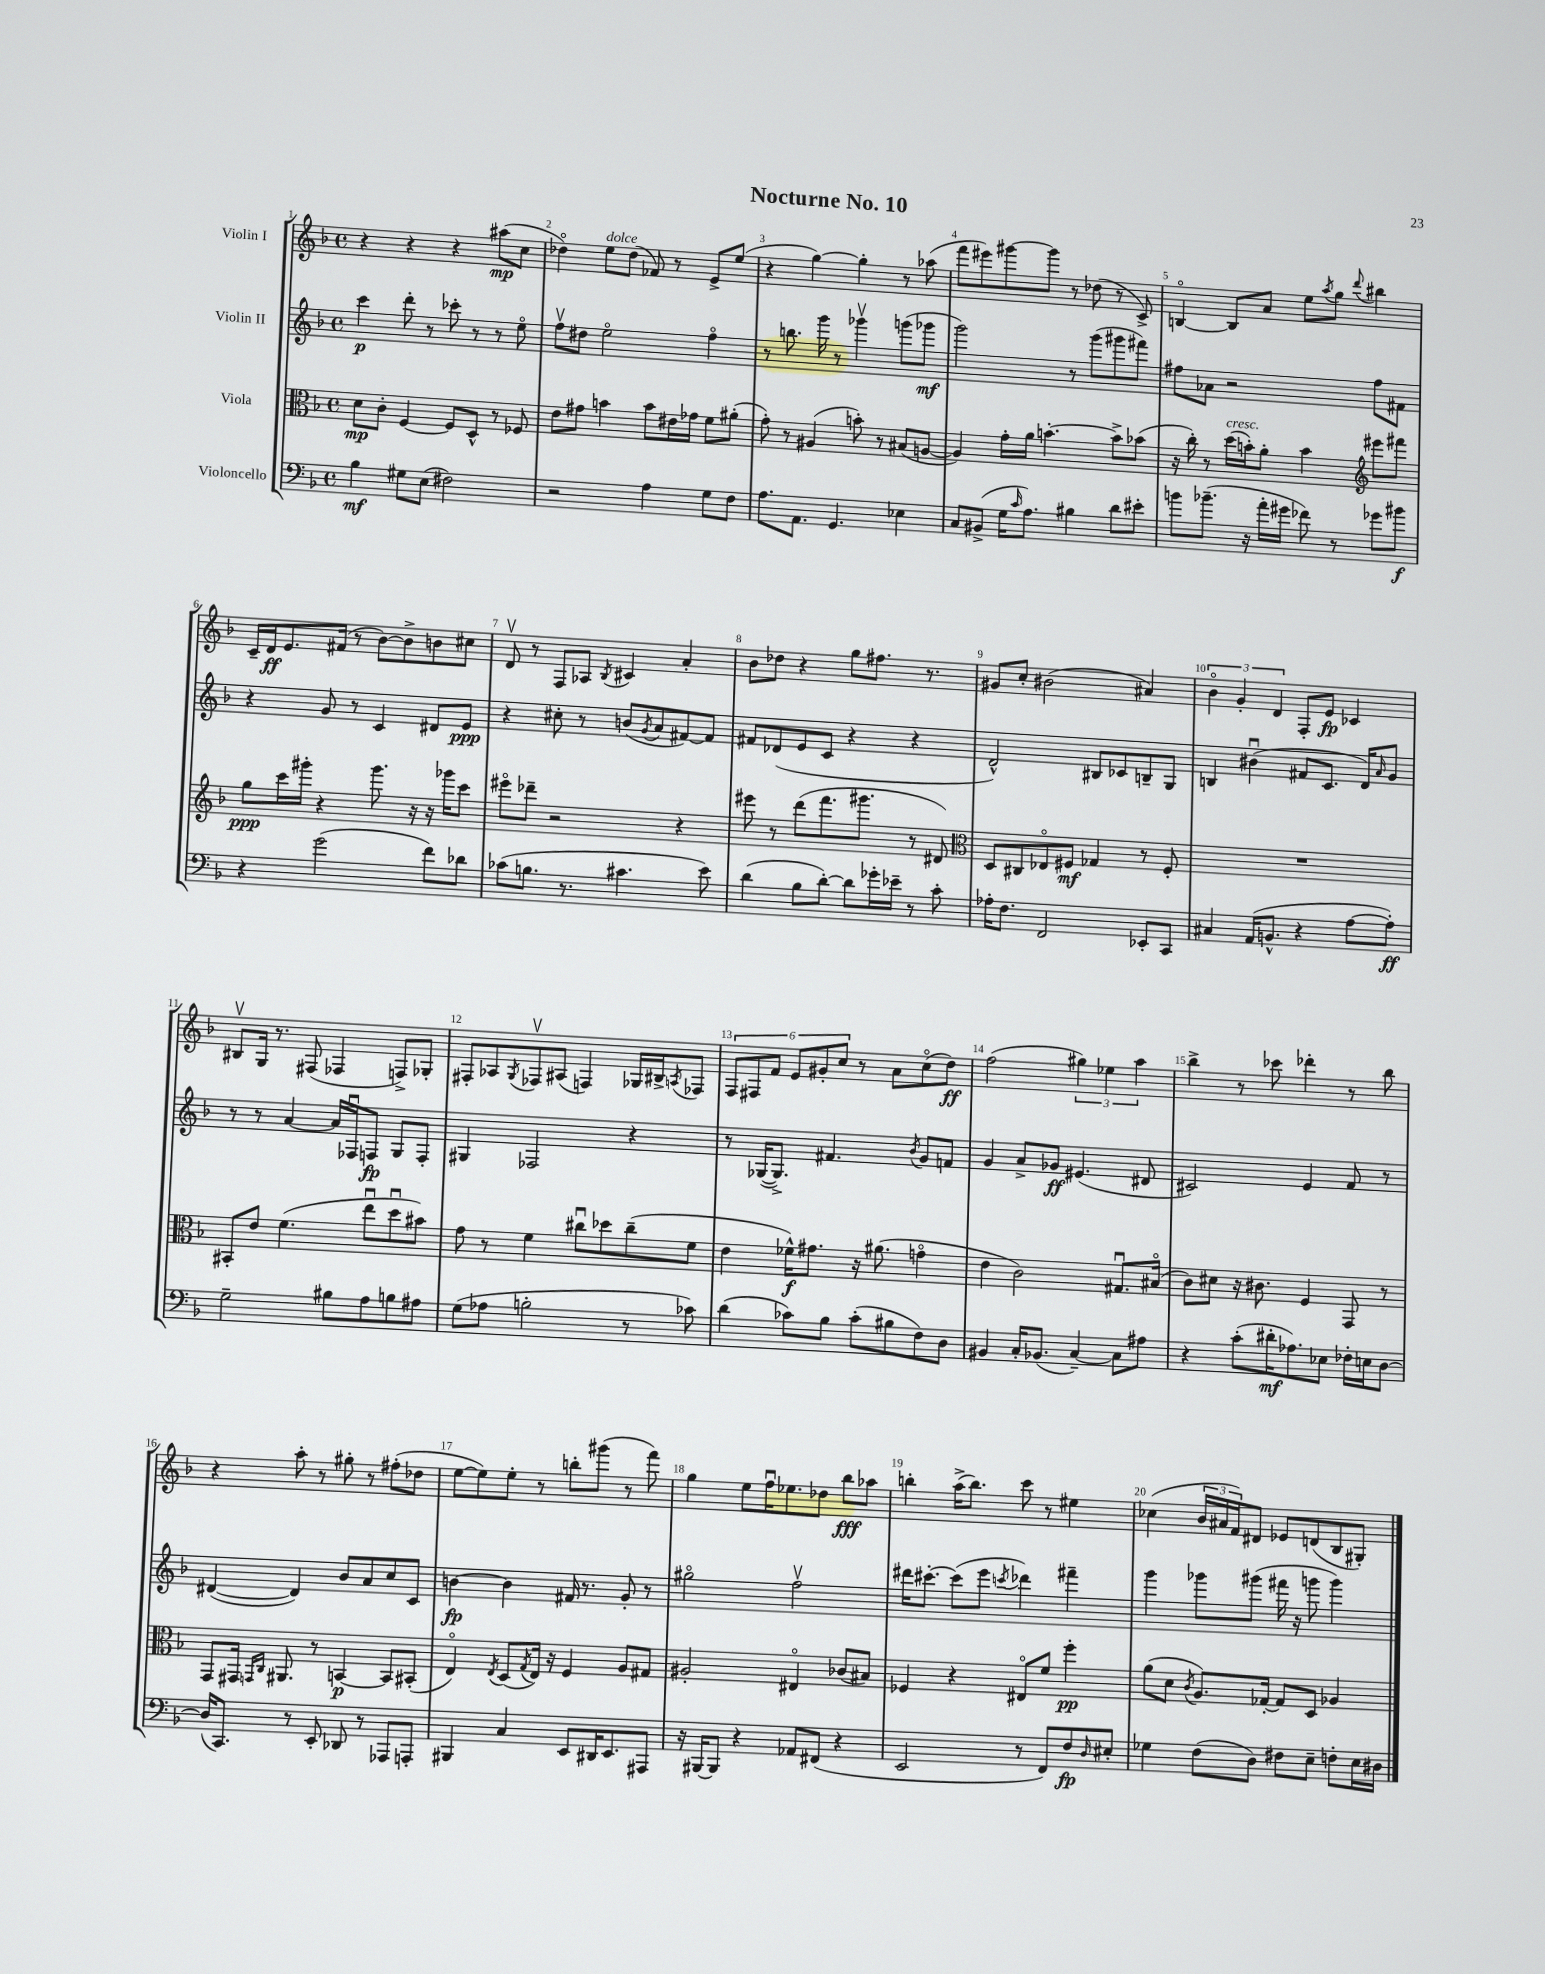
\header { title = "Nocturne No. 10" }
<<
\new StaffGroup <<
\new Staff = "s0" \with { instrumentName = "Violin I" } {
    \clef treble \key f \major \defaultTimeSignature \time 4/4
    r4 r4 r4 ais''8\mp( c''8 |
    des''4\flageolet) e''8^\markup { \italic "dolce" } des''8( fes'8) r8 e'8-> e''8( |
    r4 g''4~) g''4-. r8 aes''8( |
    f'''8 eis'''8) gis'''8~ gis'''8 r8 des''8( r8 c'8->) |
    b4~\flageolet b8 a'8 e''8 \acciaccatura { a''8 } g''8 \appoggiatura { d'''8 } bis''4 |
    c'16-- d'16\ff e'8. fis'16( r8 bes'8~) bes'8-> b'8 cis''8 |
    d'8\upbow r8 f8 aes8 \acciaccatura { bes8 } cis'4 a'4-. |
    bes'8 des''8 r4 g''8 fis''8. r8. |
    gis'8 c''8-. bis'2( ais'4) |
    \tuplet 3/2 { bes'4\flageolet g'4-. d'4 } f8-. e'8\fp ces'4 |
    bis8\upbow g16 r8. fis8( fes4 f8->) ges8-. |
    fis8-. aes8 \acciaccatura { g8 } fes8\upbow ais8( f4) ges16 bis16-> \acciaccatura { a8 } fes8 |
    \tuplet 6/4 { f8 fis8 f'8 e'8 gis'8-. c''8 } r8 a'8 c''8\flageolet( d''8\ff) |
    f''2( \tuplet 3/2 { gis''4) ees''4 a''4 } |
    bes''4-> r8 ces'''8 des'''4-. r8 bes''8 |
    r4 a''8-. r8 gis''8-. r8 fis''8-.( des''8 |
    e''8~ e''8) e''8-. r8 b''8-. gis'''8( r8 f'''8) |
    g''4 e''8 f''16\downbow ees''8. des''8 bes''8\fff aes''8 |
    b''4-. a''16->( b''8.) c'''8 r8 eis''4 |
    ces''4( \tuplet 3/2 { bes'16 ais'16 f'16) } dis'8 ees'8 d'8( bes8 gis8-.) \bar "|." |
}
\new Staff = "s1" \with { instrumentName = "Violin II" } {
    \clef treble \key f \major \defaultTimeSignature \time 4/4
    c'''4\p d'''8-. r8 ces'''8-. r8 r8 e''8\flageolet |
    f''8\upbow dis''8 e''2\flageolet f''4\flageolet |
    r8 b''8. g'''16 r8 ges'''4\upbow g'''8( ges'''8\mf |
    g'''2) r8 g'''8( gis'''8 fis'''8) |
    fis''8 aes'8 r2 fis''8 fis'8 |
    r4 g'8 r8 c'4 dis'8 e'8\ppp |
    r4 cis''8-. r8 b'8( \acciaccatura { g'8 } a'8 fis'8~) fis'8 |
    fis'8 des'8( e'8 c'8 r4 r4 |
    d'2-^) bis8 ces'8 b8-- g8 |
    b4 bis'4\downbow( fis'8 c'8. d'16) \grace { a'16 } g'8 |
    r8 r8 a'4~ a'16 fes16\downbow f8\fp g8 f8-. |
    gis4 fes2 r4 |
    r8 ges16~( ges8.->) fis'4. \acciaccatura { bes'8 } g'8 f'8 |
    g'4 a'8-> ges'8\ff eis'4.( dis'8 |
    cis'2) e'4 f'8 r8 |
    dis'4~( dis'4) bes'8 a'8 c''8 c'8 |
    b'4~\fp b'4 fis'16 r8. g'8-. r8 |
    gis''2\flageolet f''2\upbow |
    dis'''16 cis'''8.~-. cis'''8( e'''8 \acciaccatura { c'''8 } des'''4) fis'''4-- |
    g'''4 ges'''8 gis'''8( fis'''16 r16 g'''8 g'''4) \bar "|." |
}
\new Staff = "s2" \with { instrumentName = "Viola" } {
    \clef alto \key f \major \defaultTimeSignature \time 4/4
    d'8\mp c'8-. f4~ f8 d8-^ r8 fes8 |
    e'8 gis'8 b'4 b'8 eis'16 ges'16 f'8 ais'8-.( |
    g'8-.) r8 ais4( b'8-.) r8 bis8( a8~ |
    a4) g'16-. a'16 b'4.~-. b'8-> bes'8( |
    r16 c''16-.) r8 d''16^\markup { \italic "cresc." }( b'16-.) a'8-. b'4 \clef treble eis'''8 fis'''8 |
    g''8\ppp c'''16 gis'''16-. r4 gis'''8. r16 r16 ges'''16 c'''8 |
    eis'''8\flageolet des'''8-- r2 r4 |
    eis'''8 r8 d'''8( f'''8. gis'''8. r8 dis'8) |
    \clef alto d8 cis8 ees8\flageolet fis8\mf ges4 r8 fis8-. |
    R1 |
    bis,8-. e'8 f'4.( e''8\downbow d''8\downbow bis'8) |
    g'8 r8 f'4 cis''8\downbow des''8 cis''8--( f'8 |
    e'4 fes'16-^\f) gis'8. r16 ais'8.( g'4\flageolet |
    e'4 c'2) gis8.\downbow bis16\flageolet( |
    c'8) dis'8 r16 cis'8. f4 g,8 r8 |
    g,8 gis,16 \grace { g,16 c16 } ais,8. r8 b,4~\p b,8 bis,8-.( |
    e4\flageolet) \acciaccatura { e8 } d8( \acciaccatura { g8 } e16) r16 f4 a8 gis8 |
    ais2-. eis4\flageolet ces'8( bis8) |
    fes4 r4 eis8\flageolet f'8 f''4-.\pp |
    a'8( d'8 \acciaccatura { c'8 } a8.) ges16~-. ges8 d8 aes4 \bar "|." |
}
\new Staff = "s3" \with { instrumentName = "Violoncello" } {
    \clef bass \key f \major \defaultTimeSignature \time 4/4
    bes4\mf gis8 e8( fis2) |
    r2 a4 g8 f8 |
    a8. a,8. g,4. ees4 |
    c8 bis,8->( g16 \grace { c'16 } a8.) bis4 d'8 eis'8-. |
    b'8 bes'8.--( r16 a'16-. gis'16 fes'8) r8 ges'8 bis'8\f |
    r4 g'2( f'8) des'8 |
    ces'8( b8. r8. cis'4. e'8) |
    d'4( bes8 d'8~-.) d'8 ges'16-. ees'16-- r8 c'8-. |
    aes16-. f8. f,2 ees,8-. c,8 |
    cis4 a,16( b,8.-^ r4 a8~ a8-.\ff) |
    g2-- bis8 a8 b8 ais8 |
    g8( aes8 b2-. r8 ces'8) |
    d'4( ces'8) bes8 ces'8-.( bis8 f8) d8 |
    bis,4 c16-. bes,8.( c4~--) c8 ais8 |
    r4 c'8-.( dis'16-.\mf aes8.) ees8 fes16-. e16 d8~ |
    d16( c,8.) r8 e,8-. des,8 r8 aes,,8 a,,8-. |
    bis,,4 c4 e,8 dis,16 e,8. ais,,8 |
    r16 bis,,16~ bis,,8 r4 aes,8 fis,8( r4 |
    e,2 r8 f,8) f8\fp \grace { d16 } eis8-. |
    ges4 f8( d8) fis8 e8-- f8-. e16 dis16 \bar "|." |
}
>>
>>
\layout { \context { \Score \override BarNumber.break-visibility = ##(#f #t #t) barNumberVisibility = #all-bar-numbers-visible } }
